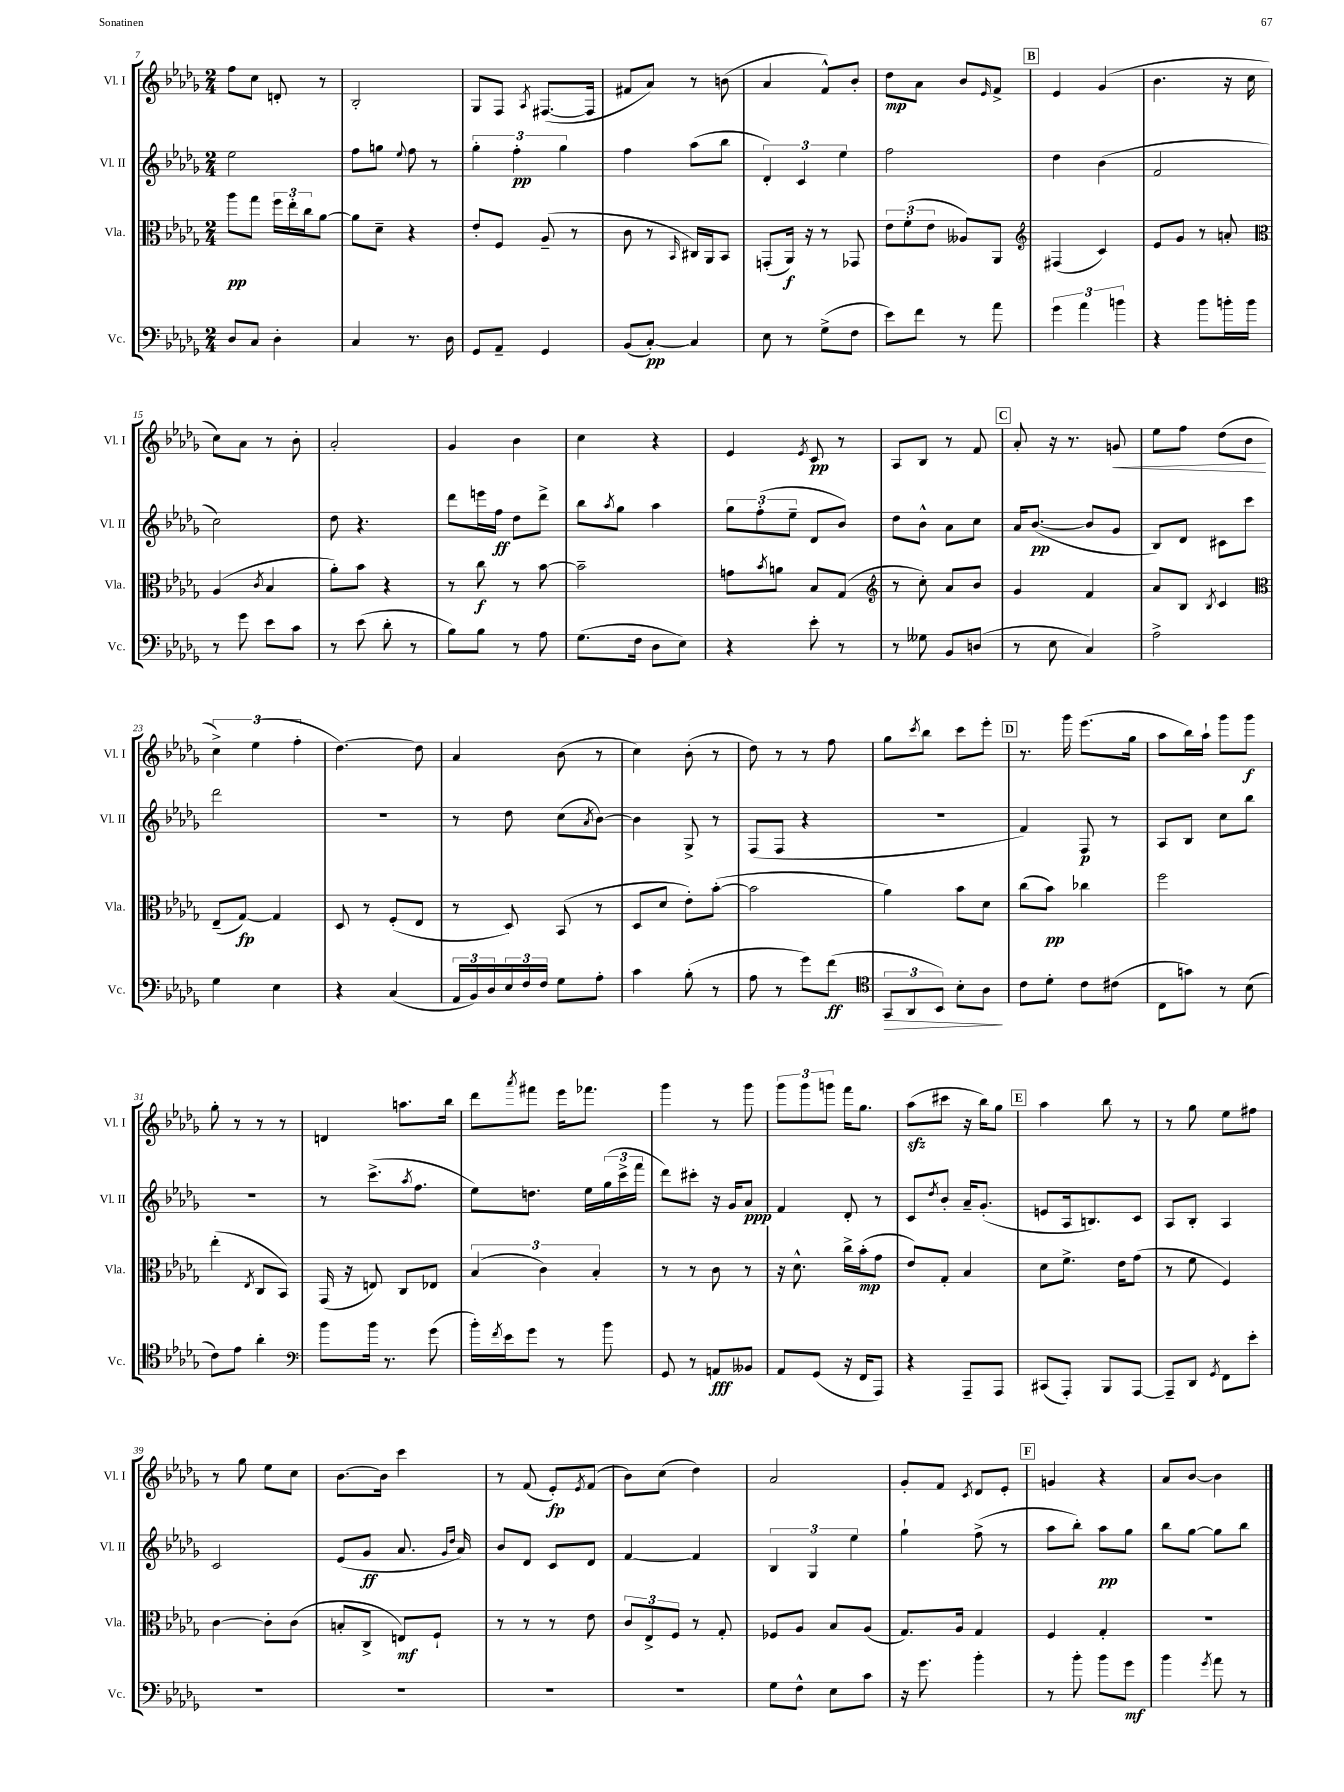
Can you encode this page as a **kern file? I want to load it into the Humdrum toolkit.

**kern	**kern	**kern	**kern
*staff4	*staff3	*staff2	*staff1
*clefF4	*clefC3	*clefG2	*clefG2
*k[b-e-a-d-g-]	*k[b-e-a-d-g-]	*k[b-e-a-d-g-]	*k[b-e-a-d-g-]
*M2/4	*M2/4	*M2/4	*M2/4
8D-/L	8aa-\L	2ee-\	8ff\L
8C/J	8gg-\J	.	8cc\J
4D-'\	24ff\LL	.	8d'/
.	24ee-'\	.	.
.	24cc\J	.	.
.	[8a-\J	.	8r
=	=	=	=
4C/	8a-\]L	8ff\L	2B-'/
.	8d-~\J	8gg\J	.
.	.	8qqee-/	.
8.r	4r	8ff\	.
.	.	8r	.
16D-\	.	.	.
=	=	=	=
8GG-/L	8e-'/L	6gg-'\	8G-/L
8AA-~/J	8F/J	.	8F/J
.	.	6ff'\	.
.	.	.	8qA-/
4GG-/	(8A-~/	.	([8.F#/L
.	.	6gg-\	.
.	8r	.	.
.	.	.	16F#/]Jk
=	=	=	=
(8BB-/L	8c\	4ff\	8f#/L
[8C'/J)	8r	.	8a-/J)
.	16qqBB-/	.	.
4C/]	16C#/LL)	(8aa-\L	8r
.	16AA-/J	.	.
.	8BB-/J	8bb-\J	(8b\
=	=	=	=
8E-\	(8GG'/L	6d-'/)	4a-/
8r	16AA-/Jk)	.	.
.	.	6c/	.
.	16r	.	.
(8G-^\L	8r	.	8f^^/L)
.	.	6ee-\	.
8F\J	8GG-/	.	8b-'/J
=	=	=	=
8e-\L)	12e-\L	2ff\	8dd-\L
.	(12f'\	.	.
8f\J	.	.	8a-\J
.	12e-\J	.	.
8r	8A--/L)	.	8b-/L
.	.	.	16qqe-/
8a-\	8AA-/J	.	8f^/J
=	=	=	=
*	*clefG2	*	*
6g-\	(4F#/	4dd-\	4e-/
6a-\	.	.	.
.	4c/)	(4b-\	(4g-/
6b\	.	.	.
=	=	=	=
4r	8e-/L	2f/	4.b-\
.	8g-/J	.	.
8b-\L	8r	.	.
16b'\L	8a'/	.	16r
16b\JJ	.	.	16cc\
=	=	=	=
*	*clefC3	*	*
8r	(4A-/	2cc\)	8cc\L)
8g-\	.	.	8a-\J
.	8qc/	.	.
8e-\L	4B-/	.	8r
8c\J	.	.	8b-'\
=	=	=	=
8r	8a-'\L)	8dd-\	2a-'/
(8e-\	8b-\J	4.r	.
8d-'\	4r	.	.
8r	.	.	.
=	=	=	=
8B-\L)	8r	8ddd-\L	4g-/
8B-\J	8cc\	16eee\L	.
.	.	16ff\JJ	.
8r	8r	8dd-\L	4b-\
8A-\	[8b-\	8ddd-^\J	.
=	=	=	=
(8.G-\L	2b-~\]	8bb-\L	4cc\
.	.	8qaa-/	.
.	.	8gg-\J	.
16F\Jk	.	.	.
8D-\L	.	4aa-\	4r
8E-\J)	.	.	.
=	=	=	=
4r	8g\L	12gg-\L	4e-/
.	.	(12ff'\	.
.	8qb-/	.	.
.	8a\J	.	.
.	.	12ee-~\J	.
.	.	.	8qe-/
8e-'\	8B-/L	8d-/L	8c/
8r	(8G-/J	8b-/J)	8r
=	=	=	=
*	*clefG2	*	*
8r	8r	8dd-\L	8A-/L
8G--\	8cc'\)	8b-^^\J	8B-/J
8BB-/L	8a-/L	8a-\L	8r
(8D/J	8b-/J	8cc\J	8f/
=	=	=	=
8r	4g-/	16a-/LK	8a-'/
.	.	([8.b-/J	.
8E-\	.	.	16r
.	.	.	8.r
4C/)	4f/	8b-/]L	.
.	.	8g-/J	8g/
=	=	=	=
2A-^\	8a-/L	8B-/L)	8ee-\L
.	8B-/J	8d-/J	8ff\J
.	8qB-/	.	.
.	4c/	8c#\L	(8dd-\L
.	.	8ccc\J	8b-\J
=	=	=	=
*	*clefC3	*	*
4G-\	(8E-~/L	2ddd-\	6cc^\)
.	[8G-/J)	.	.
.	.	.	(6ee-\
4E-\	4G-/]	.	.
.	.	.	6ff'\
=	=	=	=
4r	8D-/	2r	[4.dd-\)
.	8r	.	.
(4C/	(8F'/L	.	.
.	8E-/J	.	8dd-\]
=	=	=	=
24AA-/LL	8r	8r	4a-/
24BB-/)	.	.	.
24D-/	.	.	.
24E-/	8D-/)	8dd-\	.
24F/	.	.	.
24F/JJ	.	.	.
8G-\L	(8BB-/	(8cc\L	(8b-\
.	.	8qa-/	.
8A-'\J	8r	[8b-\J)	8r
=	=	=	=
4c\	8D-/L	4b-\]	4cc\)
.	8d-/J	.	.
(8B-'\	8e-'\L)	8G-^/	(8b-'\
8r	([8b-'\J	8r	8r
=	=	=	=
8A-\	2b-\]	(8F/L	8dd-\)
8r	.	8F/J	8r
8g-\L)	.	4r	8r
(8f\J	.	.	8ff\
=	=	=	=
*clefC4	*	*	*
12GG-/L	4a-\)	2r	8gg-\L
12AA-/	.	.	.
.	.	.	8qccc/
.	.	.	8bb-\J
12BB-/J)	.	.	.
8B-'\L	8b-\L	.	8ccc\L
8A-\J	8d-\J	.	8eee-'\J
=	=	=	=
8c\L	(8cc\L	4f/)	8.r
8d-'\J	8b-\J)	.	.
.	.	.	16ggg-\
8c\L	4cc-\	8F/	(8.eee-\L
(8c#\J	.	8r	.
.	.	.	16gg-\Jk
=	=	=	=
8C\L	2ff\	8A-/L	8aa-\L
8g\J)	.	8B-/J	16bb-\L)
.	.	.	16aa-`\JJ
8r	.	8cc\L	8ggg-\L
(8B-\	.	8bb-\J	8ggg-\J
=	=	=	=
8c\L)	(4ee-'\	2r	8gg-'\
8e-\J	.	.	8r
.	8qE-/	.	.
4a-'\	8C/L	.	8r
.	8BB-/J)	.	8r
=	=	=	=
*clefF4	*	*	*
8b-\L	(16GG-/	8r	4d/
.	16r	.	.
16b-\Jk	8E/)	(8.ccc^\L	.
8.r	.	.	.
.	8C/L	.	8.aa\L
.	.	8qaa-/	.
.	.	8.ff\J	.
(8g-\	8E-/J	.	.
.	.	.	16bb-\Jk
=	=	=	=
16b-'\LL)	(6B-/	8ee-\L)	8ddd-\L
8qf/	.	.	.
16e-\J	.	.	.
.	.	.	8qaaa-/
8g-\J	.	8.dd\J	8fff#\J
.	6c\)	.	.
8r	.	.	16eee-\LK
.	.	16ee-\LL	8.fff-\J
.	6B-'/	.	.
8b-\	.	(24gg-\	.
.	.	24ccc^\	.
.	.	24fff\JJ	.
=	=	=	=
8GG-/	8r	8ddd-\L)	4ggg-\
8r	8r	8ccc#'\J	.
8AA/L	8c\	16r	8r
.	.	16g-/LK	.
8BB--/J	8r	8a-/J	8ggg-\
=	=	=	=
8AA-/L	16r	4f/	12ggg-\L
.	8.d-^^\	.	.
.	.	.	12ggg-\
(8GG-/J	.	.	.
.	.	.	12ggg\J
16r	16cc^\LL	8d-'/	16fff\LK
16FF/LK	(16b-'\J	.	8.gg-\J
8AAA-/J)	8g-\J	8r	.
=	=	=	=
4r	8e-/L)	8c/L	(8aa-\L
.	.	8qdd-/	.
.	8G-'/J	8b-'/J	8ccc#\J
8AAA-~/L	4B-/	16a-~/LK	16r
.	.	(8.g-'/J	16bb-\LK)
8AAA-/J	.	.	8gg-\J
=	=	=	=
(8CC#/L	8d-\L	8e/L	4aa-\
8AAA-'/J)	8.f^\J	16A-/k	.
.	.	8.B/)	.
8BBB-/L	.	.	8bb-\
.	16e-\LK	.	.
[8AAA-/J	(8g-\J	8c/J	8r
=	=	=	=
8AAA-~/]L	8r	8A-/L	8r
8DD-/J	8f\	8B-'/J	8gg-\
8qGG-/	.	.	.
8FF\L	4F/)	4A-/	8ee-\L
8e-'\J	.	.	8ff#\J
=	=	=	=
2r	[4c\	2c/	8r
.	.	.	8gg-\
.	8c'\]L	.	8ee-\L
.	(8c\J	.	8cc\J
=	=	=	=
2r	8B'/L	(8e-/L	[8.b-\L
.	8C^/J	8g-/J	.
.	.	.	16b-\]Jk
.	8E/L)	8.a-/	4ccc\
.	8F`/J	.	.
.	.	16qqg-/LL	.
.	.	16qqdd-/JJ	.
.	.	16a-/)	.
=	=	=	=
2r	8r	8b-/L	8r
.	8r	8d-/J	(8f/
.	8r	8c/L	8e-'/L)
.	.	.	8qe-/
.	8e-\	8d-/J	(8f/J
=	=	=	=
2r	12c/L	[4f/	8b-\L)
.	12E-^/	.	.
.	.	.	(8cc\J
.	12F/J	.	.
.	8r	4f/]	4dd-\)
.	8G-'/	.	.
=	=	=	=
8G-\L	8F-/L	6B-/	2a-/
8F^^\J	8A-/J	.	.
.	.	6G-/	.
8E-\L	8B-/L	.	.
.	.	6ee-\	.
8c\J	(8A-/J	.	.
=	=	=	=
16r	8.G-/L)	4gg-`\	8g-'/L
8.g-\	.	.	.
.	.	.	8f/J
.	16A-/Jk	.	.
.	.	.	8qc/
4b-'\	4G-/	(8ff^\	8d-/L
.	.	8r	8e-'/J
=	=	=	=
8r	4F/	8aa-\L	4g/
8b-'\	.	8bb-'\J)	.
8b-\L	4G-'/	8aa-\L	4r
8g-\J	.	8gg-\J	.
=	=	=	=
4b-\	2r	8bb-\L	8a-/L
.	.	[8gg-\J	[8b-/J
8qg-/	.	.	.
8a-\	.	8gg-\]L	4b-\]
8r	.	8bb-\J	.
==	==	==	==
*-	*-	*-	*-
